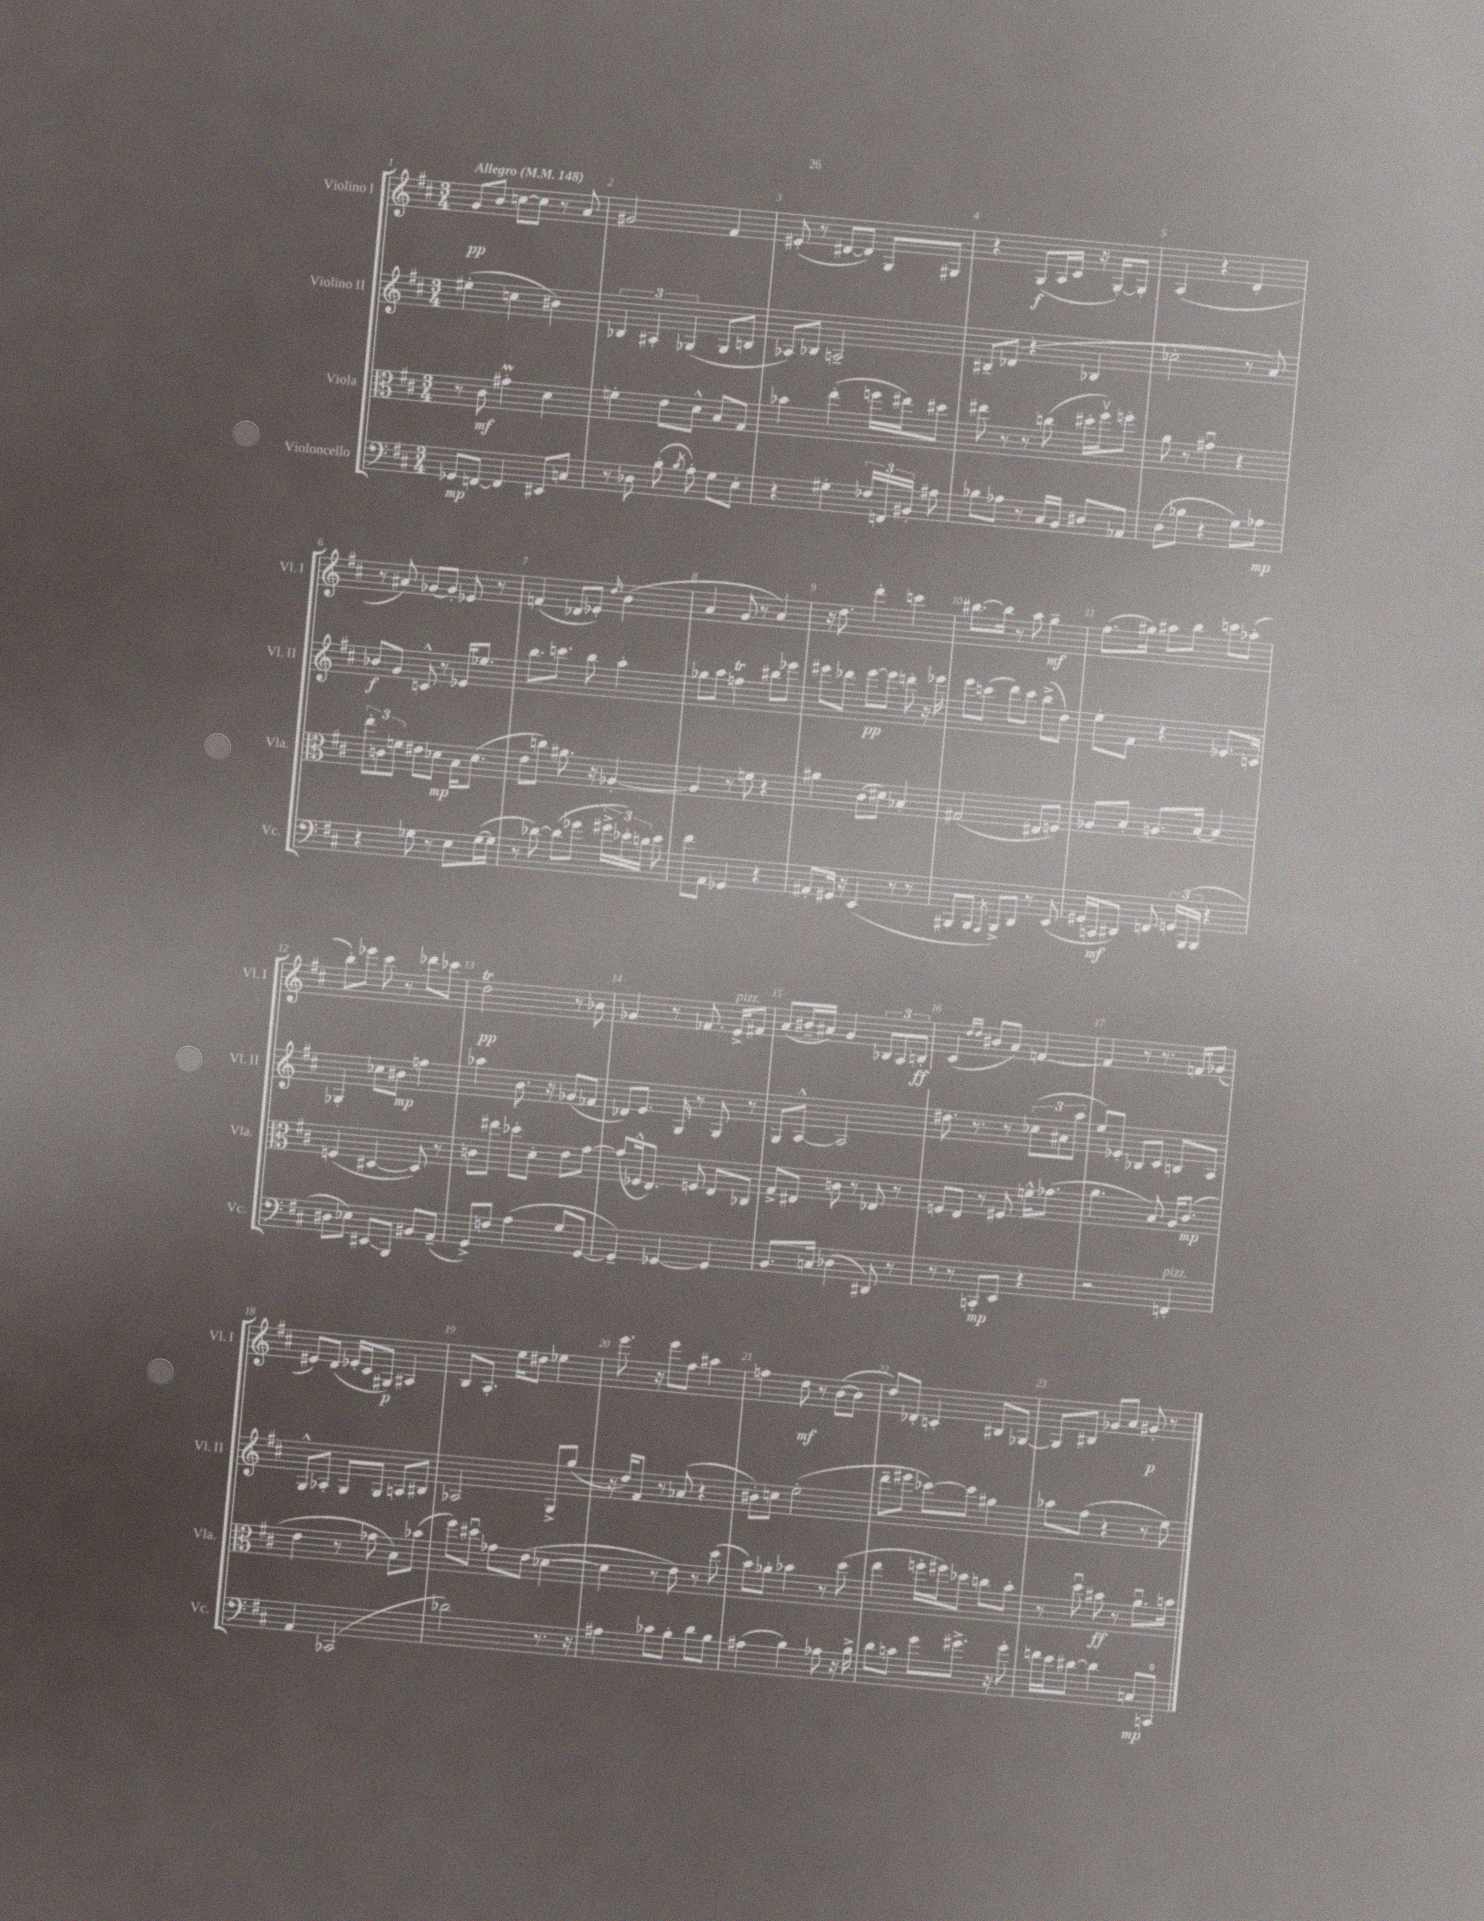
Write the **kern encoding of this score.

**kern	**kern	**kern	**kern
*staff4	*staff3	*staff2	*staff1
*clefF4	*clefC3	*clefG2	*clefG2
*k[f#c#]	*k[f#c#]	*k[f#c#]	*k[f#c#]
*M3/4	*M3/4	*M3/4	*M3/4
*MM148	*MM148	*MM148	*MM148
8GG-	8r	(4ee#'	8g
[8FF	8c#	.	8b
4FF]	4g#'	4cc	[8cc
.	.	.	8cc]
8EE#	4d	4b#)	8r
8C	.	.	8a
=	=	=	=
8r	4f'	6B-	2g#
8D-	.	.	.
.	.	6A#'	.
(8B'	8e	.	.
.	.	(6G-	.
8qB	.	.	.
8A')	8d^^	.	.
8G	8B	8G-	4f#
8E'	8G	8B	.
=	=	=	=
4r	4b-	8A-)	(8e#'
.	.	8B-	8r
4G#'	(4ee'	2A~	[8d#
.	.	.	8d#])
24F-	16ff	.	8G
24FF	.	.	.
.	16ee#)	.	.
24BB#'	.	.	.
8A#	8dd#	.	8G#
=	=	=	=
8B-	8ee#	8B#~	4r
8A-	8r	(8d-	.
8r	8r	4r	(8G
16C#	(8cc	.	16A
16BB	.	.	16c#
8D#	16dd#'	4B-	16r
.	16ff#v)	.	[16G')
8AA-	8ff'	.	8G']
=	=	=	=
(8D	8a	2cc-'	(4A
8B-	8r	.	.
4r	4g#u	.	4r
8G)	4r	8r	4d'
8A-	.	8a)	.
=	=	=	=
4r	12ee'	8b-	8r
.	12c	.	.
.	.	8g	8a#)
.	12f	.	.
8G-	8e#	8c^^	[8g-
8r	8d-	8r	8g-']
8E	16B	16e-	8e-
.	(8.d-	8.ee-	.
([16G-	.	.	8r
16G-]	.	.	.
=	=	=	=
8r	8e	8.bb	(4f
[8d-)	8cc)	.	.
.	.	8.ccc	.
(8d-]	8.a#	.	8d-
8g-	.	8bb	8e-')
.	16r	.	.
.	.	.	16qqdd
24g#^	[4A-'	4aa'	(4b
24e-')	.	.	.
24d	.	.	.
8e-	.	.	.
=	=	=	=
8f#	4A-]	8gg-	4a
8AA	.	8aa	.
4GG-	8r	4ff	8g
.	8f	.	8r
4r	4r	8bb#	4a)
.	.	8eee-	.
=	=	=	=
8AA#'	4a#	8eee#	16r
.	.	.	8.dd
16GG#	.	8ddd-	.
16r	.	.	.
(4EE	(8c#	[8eee#	4ddd'
.	8d#)	8eee#]	.
8r	4B-'	8ddd'	4ccc
8r	.	16r	.
.	.	16eee-	.
=	=	=	=
8BBB#	(2G#	8eee	[8.bb#
8BBB#	.	(8ccc	.
.	.	.	16bb#]
8qAAA	.	.	.
8BBB#^)	.	8ddd)	8r
8DD	.	8ccc	8aa
8r	8E#	(8bb^	4gg~
(8EE	8F)	8dd)	.
=	=	=	=
16GG#	8A-	8ee'	(8.ff#
16CC	.	.	.
8DD#)	8B'	8f#	.
.	.	.	16gg#)
8FF	8.A	4r	8aa#
24GG	.	.	8bb
(24BBB	.	.	.
.	[16B	.	.
24BBB	.	.	.
4r	4B]	8.e-	8ccc
.	.	.	(8aa-'
.	.	16c	.
=	=	=	=
8D#	(4F	4G-'	8bb')
8E-)	.	.	8eee-
8EE#	[4D#	8cc-	8ccc#
8BBB	.	8b#	8r
8BB#	8D#])	4ff	8ddd-
(8AA~	8r	.	8ccc-
=	=	=	=
8GG^)	8c	4aa-	2dd
8F	8ee#	.	.
(4A	8dd-'	8.b	.
.	8d'	.	.
.	.	16r	.
8G	8e	(8g-	8r
[8GG	[8g	8f-	8b-
=	=	=	=
4GG~])	(8g]	8d-)	4g-
.	16F-^^	8.e	.
.	8.E)	.	.
[4GG-	.	.	8r
.	.	16G	.
.	8F	8r	8.f-
4GG-]	8E	8G	.
.	.	.	16e^
.	8C-	8r	8f#
=	=	=	=
8.BB	8G^	8G	(8a
.	8E#	[8A^^	16b#~
16C	.	.	16a#)
(4D-	8c	2A]	4g
.	8r	.	.
8DD#)	8E-	.	12B-
.	.	.	12A
8r	8r	.	.
.	.	.	12B'
=	=	=	=
8r	8F	8.dd#	(4c#
8r	8E	.	.
.	.	8.r	.
.	.	.	16qqdd
.	.	.	16qqdd
8CC'	8r	.	8b#
8EE	8F#	8r	8a)
4r	16f^^	(12cc-	[4f
.	(8.g-	.	.
.	.	12a#	.
.	.	12aa	.
=	=	=	=
2r	4.a	8ee)	4f]
.	.	8e-'	.
.	.	8B-	8r
.	8B)	8c#	8.r
4FF'	16A	8B	.
.	(8.c#	.	16f
.	.	8A	(8g-
=	=	=	=
4AA	4e	8G^^	8e#)
.	.	8A-'	(8d
(2CC-	8r	8G	16e-'
.	.	.	16c#
.	8g-	8G	8G#)
.	8B)	8A	4A#
.	(8b-	8B#	.
=	=	=	=
2d-)	8ff#)	2A-	8B
.	8dd#u	.	8.A'
.	8g-	.	.
.	.	.	16ee
.	(8e	.	8dd#
8.r	[4d-	8G^	4ee-
.	.	(8gg	.
16r	.	.	.
=	=	=	=
4A#	4d-]	16r	8.eee
.	.	16dd)	.
.	.	8f#	.
.	.	.	16r
8c-	8r	8r	8eee
8B'	8e)	(8a-	8ff#
8d	8r	4r	4aa#
8B	(8dd	.	.
=	=	=	=
(4A#	8b)	8b#')	4ff
.	8a-'	8cc	.
4B)	4b-	(2ee'	8dd
.	.	.	8r
8A-	8r	.	([8b
16r	(8dd	.	8b]
16B^	.	.	.
=	=	=	=
8d	4ee	8ddd~	8dd)
8c	.	8eee#	8d-'
8g	16ff'	[8ccc-)	4c'
.	16ff#)	.	.
8.g#^	8dd-	8ccc-]	.
.	8cc	4gg#	8B#
16r	.	.	.
8g#'	8b'	.	[8G-
=	=	=	=
16f	8r	8aa-	8G-]
16e	.	.	.
[8d#	8ddu	(8ff#	8B#
4d#]	8b#	4r	8g-
.	8r	.	8a
8C	8.au	8r	8g#'
8CC	.	8ee)	8r
.	16b	.	.
==	==	==	==
*-	*-	*-	*-
